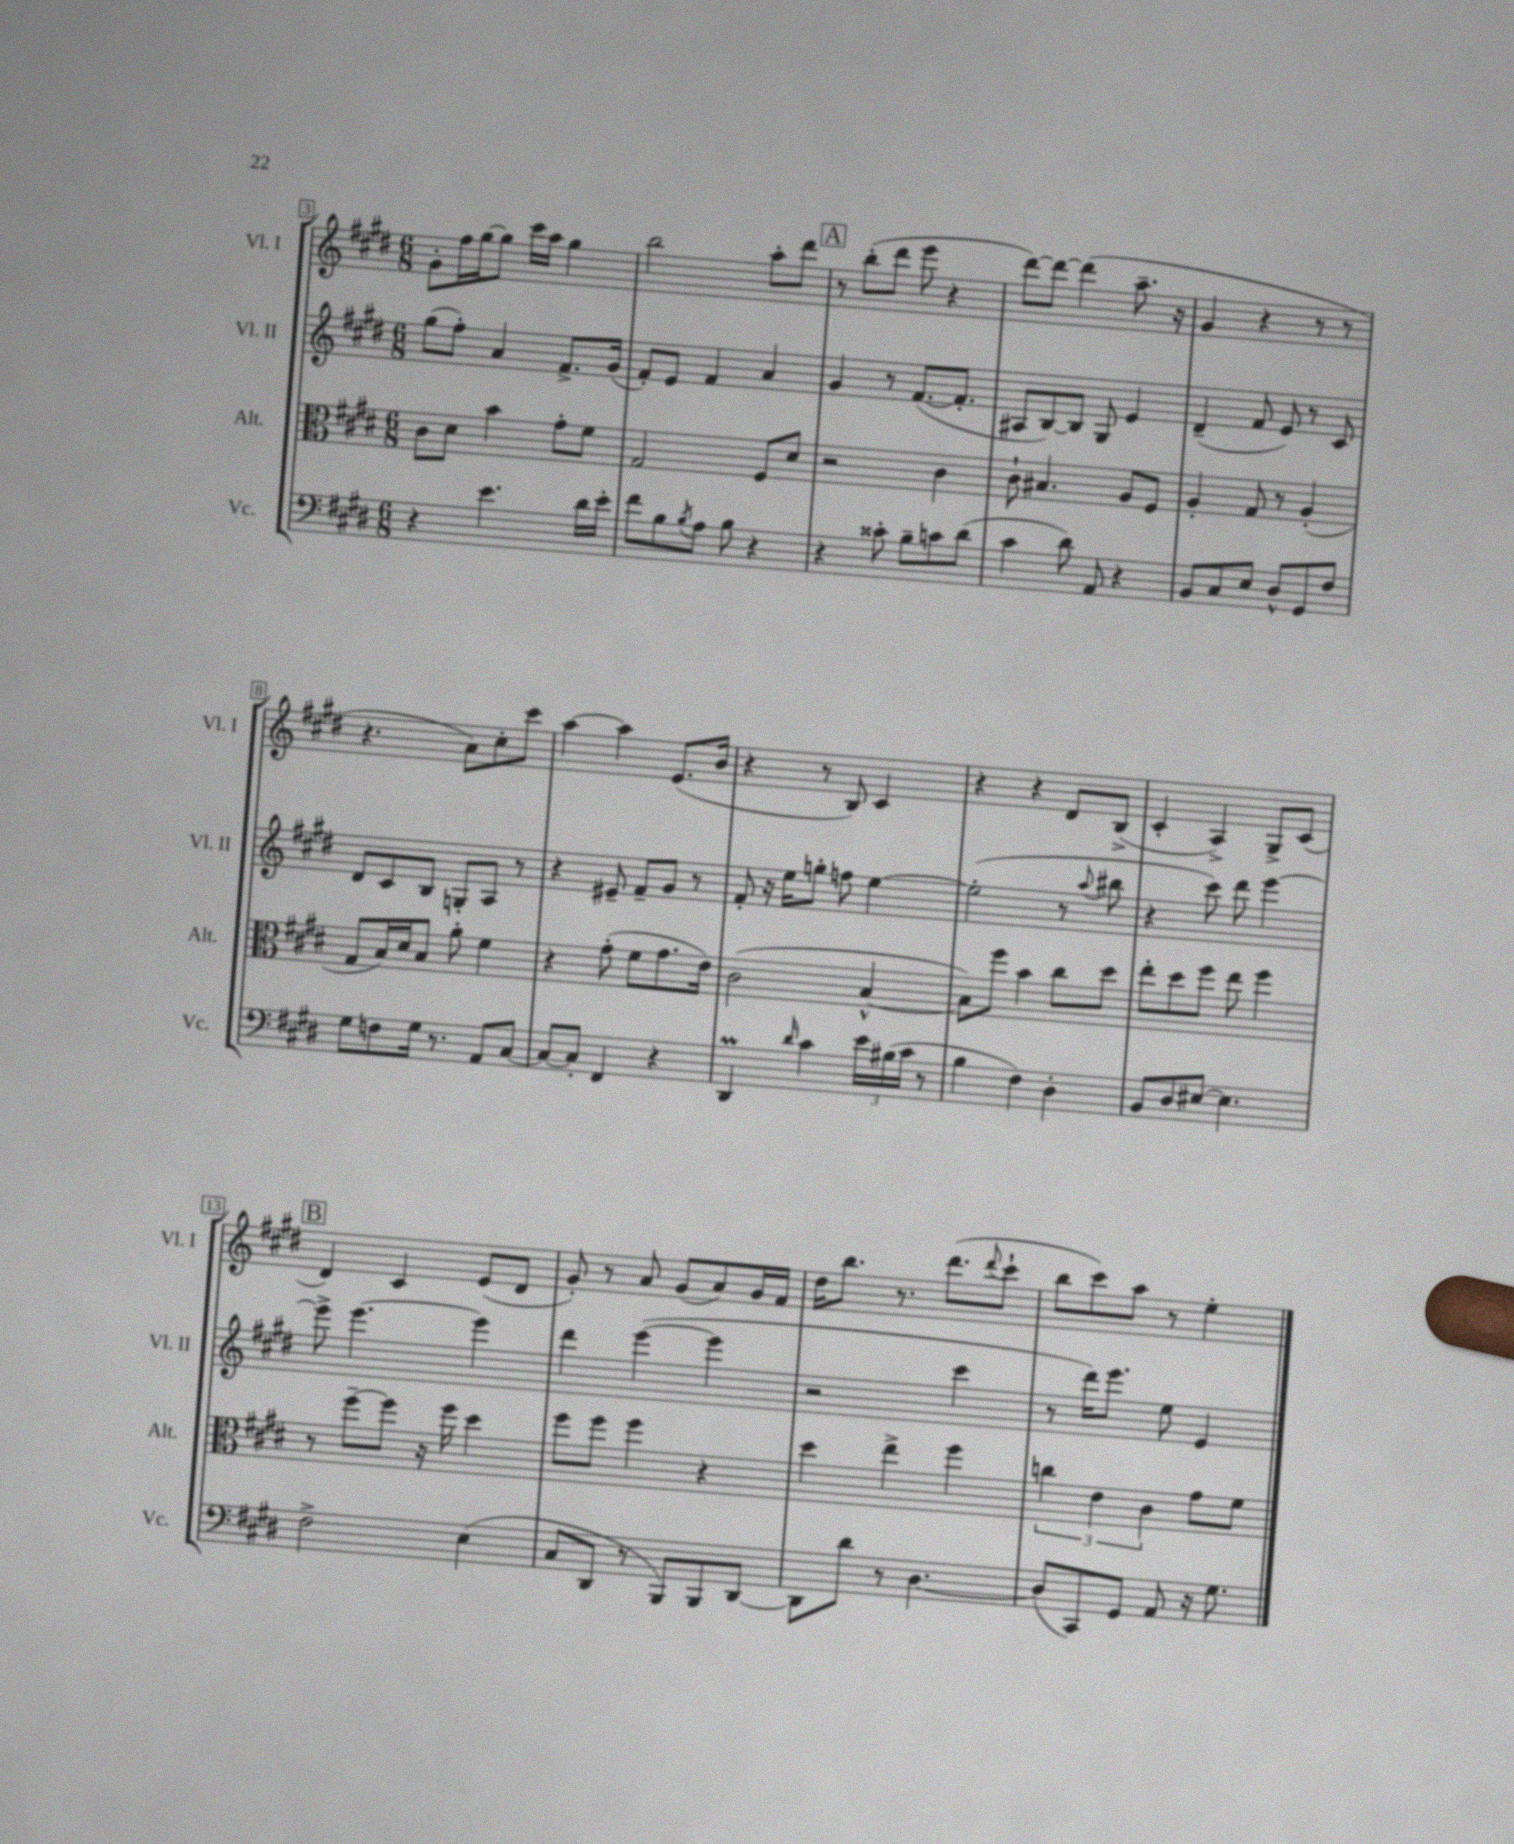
<<
\new StaffGroup <<
\new Staff = "s0" \with { instrumentName = "Vl. I" shortInstrumentName = "Vl. I" } {
    \clef treble \key e \major \numericTimeSignature \time 6/8
    gis'8-. fis''16 gis''16~ gis''8 cis'''16 a''16 gis''4 |
    b''2 a''8-. dis'''8 |
    \mark \markup { \box "A" } r8 b''8-.( dis'''8 e'''8 r4 |
    dis'''8~) dis'''8~ dis'''4( a''8.-- r16 |
    gis'4 r4 r8 r8 |
    r4. a'8) cis''8-. cis'''8 |
    a''4~ a''4 e'8.( b'16 |
    r4 r8 b8) cis'4 |
    r4 r4 dis'8 b8->( |
    cis'4-. a4->) gis8-> cis'8( |
    \mark \markup { \box "B" } dis'4) cis'4 e'8( dis'8 |
    gis'8-.) r8 a'8 gis'8( a'8) gis'16 fis'16 |
    dis''16 b''8. r8. dis'''8.( \appoggiatura { dis'''8 } cis'''8-! |
    b''8 cis'''8) a''8 r8 e''4-. \bar "|." |
}
\new Staff = "s1" \with { instrumentName = "Vl. II" shortInstrumentName = "Vl. II" } {
    \clef treble \key e \major \numericTimeSignature \time 6/8
    gis''8( fis''8-.) a'4 fis'8.-> gis'16( |
    fis'8-.) e'8 fis'4 a'4 |
    \mark \markup { \box "A" } gis'4 r8 fis'8.~( fis'8.-. |
    ais8 b8~) b8 gis8 e'4 |
    dis'4--( fis'8 e'8) r8 cis'8 |
    dis'8 cis'8 b8 g8-. a8 r8 |
    r4 eis'8-- fis'8-- gis'8 r8 |
    fis'8-. r16 e''16 g''8-. f''8 e''4~ |
    e''2-.( r8 \appoggiatura { a''8 } bis''8 |
    r4 cis'''8) dis'''8 e'''4~ |
    \mark \markup { \box "B" } e'''8-> e'''4.~ e'''4 |
    dis'''4 e'''4~( e'''4 |
    r2 cis'''4 |
    r8 dis'''16) e'''8. e''8 e'4 \bar "|." |
}
\new Staff = "s2" \with { instrumentName = "Alt." shortInstrumentName = "Alt." } {
    \clef alto \key e \major \numericTimeSignature \time 6/8
    cis'8 dis'8 b'4 gis'8-. fis'8 |
    gis2 fis8 dis'8 |
    \mark \markup { \box "A" } r2 cis'4 |
    cis'8-! bis4. a8 fis8 |
    a4-. gis8 r8 a4-.( |
    gis8 b16) dis'16 b8 a'8-. fis'4 |
    r4 gis'8-.( fis'8 gis'8. e'16) |
    cis'2( b4~-^ |
    b8) fis''8 b'4 cis''8 dis''8 |
    e''8-. dis''8 fis''8 e''8 fis''4 |
    \mark \markup { \box "B" } r8 fis''8~-- fis''8 r16 fis''16 dis''4 |
    fis''8 fis''8 fis''4 r4 |
    dis''4 e''4-> fis''4 |
    \tuplet 3/2 { c''4 e'4 cis'4 } gis'8 fis'8 \bar "|." |
}
\new Staff = "s3" \with { instrumentName = "Vc." shortInstrumentName = "Vc." } {
    \clef bass \key e \major \numericTimeSignature \time 6/8
    r4 e'4. dis'16 e'16-. |
    fis'8 b8 \acciaccatura { b8 } a8 b8 r4 |
    \mark \markup { \box "A" } r4 cisis'8-. b8-- c'8 dis'8( |
    cis'4 dis'8) a,8 r4 |
    b,8 cis8 e8 dis8-^ gis,8 fis8 |
    gis8 f8 gis16 r8. a,8 cis8~ |
    cis8~ cis8-. fis,4 r4 |
    dis,4\prall \grace { dis'16 } cis'4 \tuplet 3/2 { e'16 bis16( cis'16 } r8 |
    b4 fis4) dis4-. |
    b,8 dis8 eis8~ eis4. |
    \mark \markup { \box "B" } fis2-> e4( |
    cis8 dis,8 r8 b,,8) b,,8 dis,8~ |
    dis,8 dis'8 r8 dis4.~ |
    dis8( cis,8) gis,8 a,8 r16 gis8. \bar "|." |
}
>>
>>
\layout { \context { \Score currentBarNumber = #3 \override BarNumber.stencil = #(make-stencil-boxer 0.1 0.3 ly:text-interface::print) } }
